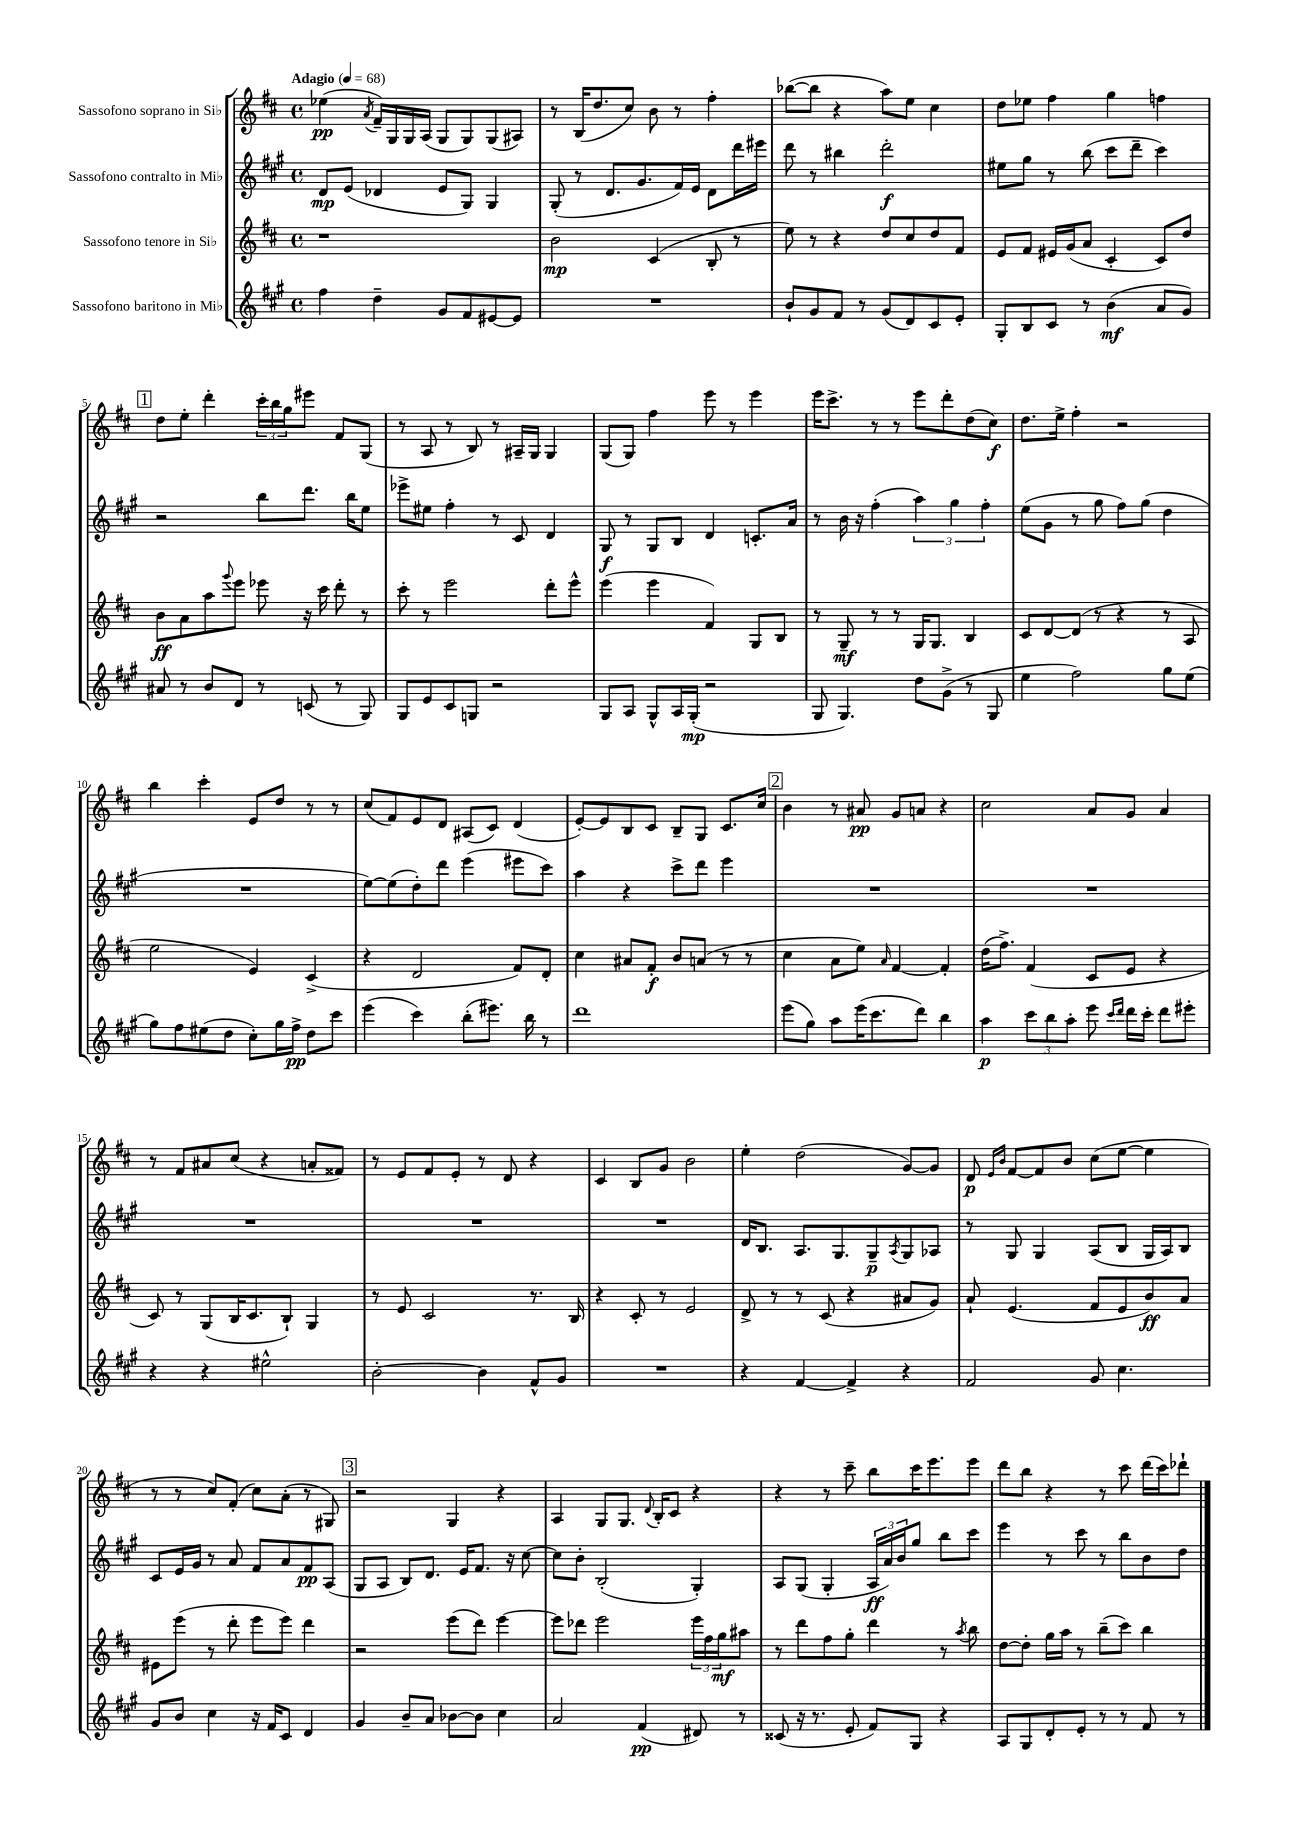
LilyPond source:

<<
\new StaffGroup <<
\new Staff = "s0" \with { instrumentName = "Sassofono soprano in Sib" } {
    \clef treble \key d \major \defaultTimeSignature \time 4/4 \tempo "Adagio" 4 = 68
    ees''4\pp( \acciaccatura { a'8 } fis'16--) g16 g16 a16( g8 g8) g8( ais8) |
    r8 b16( d''8. cis''8) b'8 r8 fis''4-. |
    bes''8~( bes''8 r4 a''8) e''8 cis''4 |
    d''8 ees''8 fis''4 g''4 f''4 |
    \mark \markup { \box "1" } d''8 e''8-. d'''4-. \tuplet 3/2 { cis'''16-. b''16 g''16 } eis'''8 fis'8 g8( |
    r8 a8 r8 b8) r8 ais16-- g16 g4 |
    g8( g8) fis''4 e'''8 r8 e'''4 |
    e'''16 cis'''8.-> r8 r8 e'''8 d'''8-. d''8( cis''8\f) |
    d''8. e''16-> fis''4-. r2 |
    b''4 cis'''4-. e'8 d''8 r8 r8 |
    cis''8( fis'8) e'8 d'8 ais8( cis'8) d'4( |
    e'8~-.) e'8 b8 cis'8 b8-- g8 cis'8. cis''16 |
    \mark \markup { \box "2" } b'4 r8 ais'8\pp g'8 a'8 r4 |
    cis''2 a'8 g'8 a'4 |
    r8 fis'8 ais'8 cis''8( r4 a'8-. fisis'8) |
    r8 e'8 fis'8 e'8-. r8 d'8 r4 |
    cis'4 b8 g'8 b'2 |
    e''4-. d''2( g'8~) g'8 |
    d'8\p \grace { e'16 b'16 } fis'8~ fis'8 b'8 cis''8( e''8~ e''4 |
    r8 r8 cis''8) fis'8-.( cis''8) a'8-.( r8 gis8) |
    \mark \markup { \box "3" } r2 g4 r4 |
    a4 g8 g8. \appoggiatura { d'8 } b16-. cis'8 r4 |
    r4 r8 cis'''8-- b''8 cis'''16 e'''8. e'''8 |
    d'''8 b''8 r4 r8 cis'''8 d'''16( cis'''16) des'''8-! \bar "|." |
}
\new Staff = "s1" \with { instrumentName = "Sassofono contralto in Mib" } {
    \clef treble \key a \major \defaultTimeSignature \time 4/4
    d'8\mp e'8( des'4 e'8 gis8) gis4 |
    gis8-.( r8 d'8. gis'8. fis'16) e'16 d'8 d'''16 eis'''16 |
    d'''8 r8 bis''4 d'''2-.\f |
    eis''8 gis''8 r8 b''8( cis'''8 d'''8-- cis'''4) |
    \mark \markup { \box "1" } r2 b''8 d'''8. b''16 e''8 |
    ees'''8-> eis''8 fis''4-. r8 cis'8 d'4 |
    gis8\f r8 gis8 b8 d'4 c'8.-. a'16 |
    r8 b'16 r16 fis''4-.( \tuplet 3/2 { a''4) gis''4 fis''4-. } |
    e''8( gis'8 r8 gis''8 fis''8) gis''8( d''4 |
    R1 |
    e''8~) e''8( d''8-.) d'''8 e'''4( eis'''8 cis'''8) |
    a''4 r4 cis'''8-> d'''8 e'''4 |
    \mark \markup { \box "2" } R1 |
    R1 |
    R1 |
    R1 |
    R1 |
    d'16 b8. a8. gis8. gis8--\p \acciaccatura { a8 } gis8 aes8 |
    r8 gis8 gis4 a8( b8 gis16 a16) b8 |
    cis'8 e'16 gis'16 r8 a'8 fis'8 a'8 fis'8\pp a8( |
    \mark \markup { \box "3" } gis8 a8 b8) d'8. e'16 fis'8. r16 cis''8~ |
    cis''8 b'8-. b2-.( gis4-.) |
    a8 gis8( gis4-. \tuplet 3/2 { a16\ff a'16) b'16 } gis''8 b''8 cis'''8 |
    e'''4 r8 cis'''8 r8 b''8 b'8 d''8 \bar "|." |
}
\new Staff = "s2" \with { instrumentName = "Sassofono tenore in Sib" } {
    \clef treble \key d \major \defaultTimeSignature \time 4/4
    r1 |
    b'2\mp cis'4( b8-. r8 |
    e''8) r8 r4 d''8 cis''8 d''8 fis'8 |
    e'8 fis'8 eis'16 g'16( a'8 cis'4-. cis'8) d''8 |
    \mark \markup { \box "1" } b'8\ff a'8 a''8 \appoggiatura { g'''8 } e'''8 ees'''8 r16 cis'''16 d'''8-. r8 |
    cis'''8-. r8 e'''2 d'''8-. e'''8-^ |
    e'''4( e'''4 fis'4) g8 b8 |
    r8 g8--\mf r8 r8 g16 g8. b4 |
    cis'8 d'8~ d'8( r8 r4 r8 a8 |
    e''2 e'4) cis'4->( |
    r4 d'2 fis'8) d'8-. |
    cis''4 ais'8 fis'8-.\f b'8 a'8( r8 r8 |
    \mark \markup { \box "2" } cis''4 a'8 e''8) \grace { a'16 } fis'4~ fis'4-. |
    d''16( fis''8.->) fis'4( cis'8 e'8 r4 |
    cis'8) r8 g8( b16 cis'8. b8-!) g4 |
    r8 e'8 cis'2 r8. b16 |
    r4 cis'8-. r8 e'2 |
    d'8-> r8 r8 cis'8( r4 ais'8 g'8) |
    a'8-! e'4.( fis'8 e'8 b'8\ff) a'8 |
    eis'8 e'''8( r8 d'''8-. e'''8 e'''8) d'''4 |
    \mark \markup { \box "3" } r2 e'''8( d'''8) e'''4~ |
    e'''8 des'''8 e'''2 \tuplet 3/2 { e'''16 fis''16 g''16\mf } ais''8 |
    r8 d'''8 fis''8 g''8-. d'''4 r8 \acciaccatura { a''8 } b''8 |
    d''8~ d''8-. g''16 a''16 r8 b''8--( cis'''8) b''4 \bar "|." |
}
\new Staff = "s3" \with { instrumentName = "Sassofono baritono in Mib" } {
    \clef treble \key a \major \defaultTimeSignature \time 4/4
    fis''4 d''4-- gis'8 fis'8 eis'8~ eis'8 |
    R1 |
    b'8-! gis'8 fis'8 r8 gis'8( d'8) cis'8 e'8-. |
    gis8-. b8 cis'8 r8 b'4\mf( a'8 gis'8) |
    \mark \markup { \box "1" } ais'8 r8 b'8 d'8 r8 c'8( r8 gis8) |
    gis8 e'8 cis'8 g8 r2 |
    gis8 a8 gis8-^ a16 gis16-.\mp( r2 |
    gis8 gis4.) d''8 gis'8->( r8 gis8 |
    e''4 fis''2) gis''8 e''8( |
    gis''8) fis''8 eis''8( d''8 cis''8-.) gis''16 fis''16->\pp d''8 cis'''8 |
    e'''4( cis'''4) b''8-.( eis'''8.) b''16 r8 |
    d'''1 |
    \mark \markup { \box "2" } e'''8( gis''8) a''8 e'''16( cis'''8. d'''8) b''4 |
    a''4\p \tuplet 3/2 { cis'''8 b''8 a''8-. } e'''8 \grace { cis'''16 d'''16 } d'''16 cis'''16-. d'''8 eis'''8-. |
    r4 r4 eis''2-^ |
    b'2~-. b'4 fis'8-^ gis'8 |
    R1 |
    r4 fis'4~ fis'4-> r4 |
    fis'2 gis'8 cis''4. |
    gis'8 b'8 cis''4 r16 fis'16 cis'8 d'4 |
    \mark \markup { \box "3" } gis'4 b'8-- a'8 bes'8~ bes'8 cis''4 |
    a'2 fis'4\pp( dis'8) r8 |
    cisis'8( r16 r8. e'8-. fis'8) gis8 r4 |
    a8 gis8 d'8-. e'8-. r8 r8 fis'8 r8 \bar "|." |
}
>>
>>
